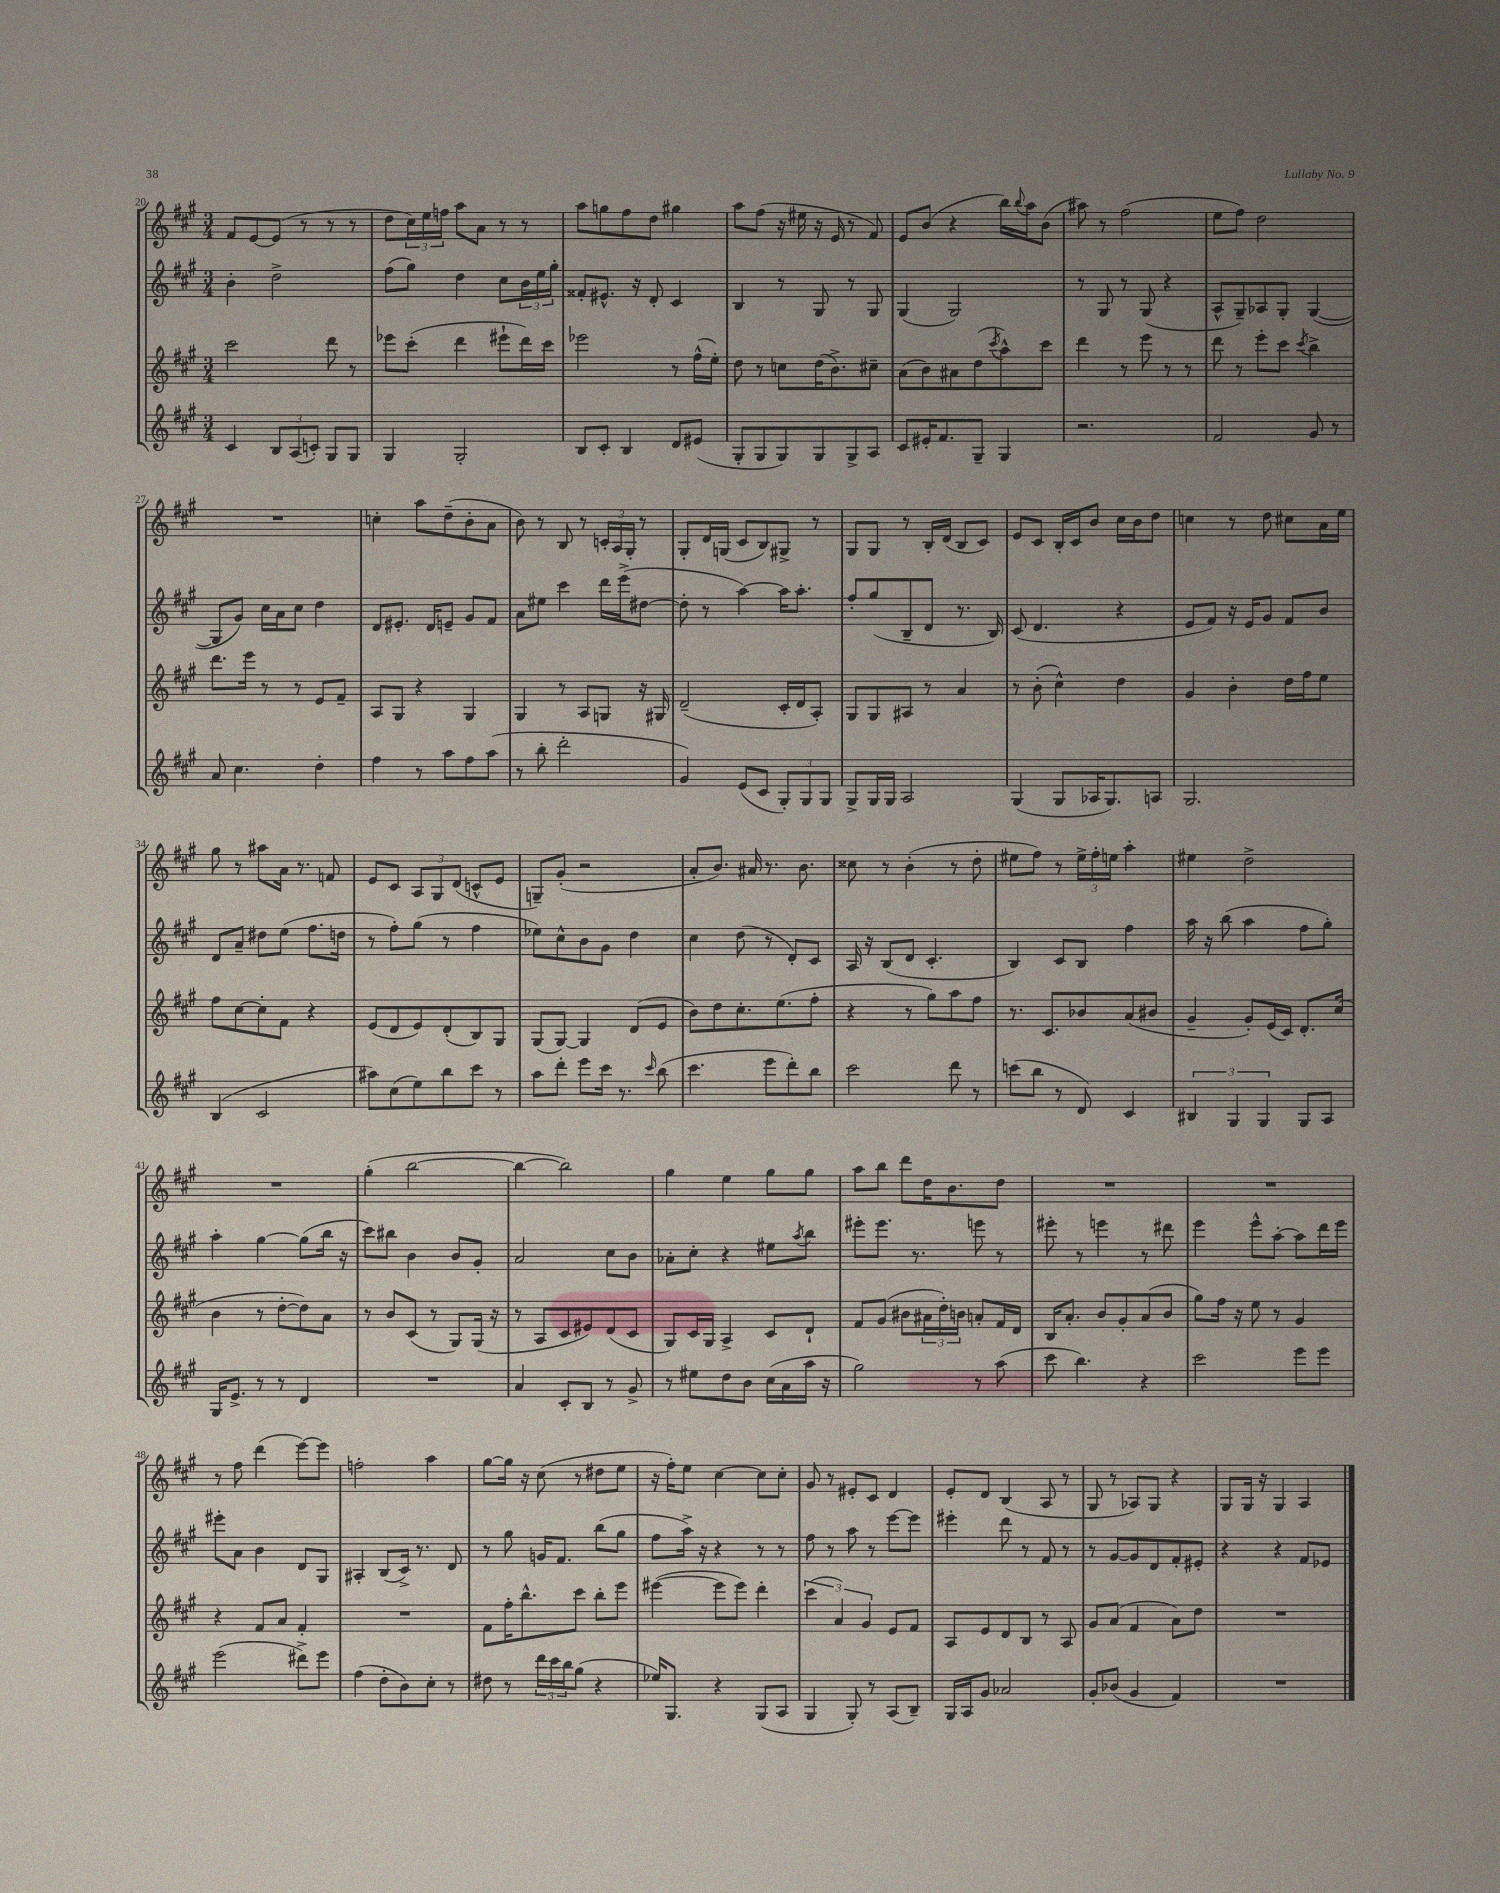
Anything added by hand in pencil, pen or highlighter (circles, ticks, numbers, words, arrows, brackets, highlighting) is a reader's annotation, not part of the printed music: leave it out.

**kern	**kern	**kern	**kern
*part4	*part3	*part2	*part1
*staff4	*staff3	*staff2	*staff1
*clefG2	*clefG2	*clefG2	*clefG2
*k[f#c#g#]	*k[f#c#g#]	*k[f#c#g#]	*k[f#c#g#]
*M3/4	*M3/4	*M3/4	*M3/4
=20	=20	=20	=20
4c#/	2ccc#\	4b'\	8f#/L
.	.	.	[8e/
12B/L	.	2dd^\	(8e/J]
(12A/	.	.	.
.	.	.	8r
12cn'/J)	.	.	.
8G#/L	8ddd\	.	8r
8G#/J	8r	.	8r
=21	=21	=21	=21
4G#/	8eee-X\L	(8ff#\L	8dd\L
.	(8ccc#'\J	8gg#\J)	24cc#\L)
.	.	.	24ee\
.	.	.	24ffn\JJ
2G#'/	4ddd\	4dd\	8aa\L
.	.	.	8a\J
.	8eee#X`\L	8cc#\L	8r
.	16ddd\L)	24b\L	8r
.	.	24ee\	.
.	16ccc#\JJ	.	.
.	.	24gg#'\JJ	.
=22	=22	=22	=22
8B/L	2eee-X\	8f##X'/L	8aa\L
8c#'/J	.	8.e#X^^/J	8ggn\
4B/	.	.	8ff#\
.	.	16r	.
.	.	8d'/	8dd\J
8d/L	8r	4c#/	4gg#X\
(8e#X/J	(16ff#^^\LL	.	.
.	16ee'\JJ)	.	.
=23	=23	=23	=23
8G#'/L	8dd\	4B/	8aa\L
8G#/	8r	.	(8ff#\J
8G#/)	8ccn\L	8r	16r
.	.	.	16ee#X\
8G#/	(16dd\K	8G#/	16r
.	8.b^\)	.	16e/
8G#^/	.	8r	8r
8A/J	8cc#X~\J	8G#/	8f#/)
=24	=24	=24	=24
8c#/L	(8a\L	(4G#/	8e/L
16e#X'/K	8b\)	.	(8b/J
8.f#/	.	.	.
.	8a#X\	2G#/)	4r
8G#~/J	(8dd\	.	.
.	8qccc#/	.	.
4G#/	8aa^^\)	.	16bb\LL)
.	.	.	8qqbb/
.	.	.	16aa\J
.	8ccc#\J	.	(8b\J
=25	=25	=25	=25
2.r	4ddd\	8r	8aa#X\)
.	.	8G#/	8r
.	8r	8r	(2ff#\
.	8eee\	(8G#/	.
.	8r	4r	.
.	8r	.	.
=26	=26	=26	=26
2f#/	8ddd\	8A^^/L	8ee\L
.	8r	8G#~/)	8ff#\J)
.	8eee'\L	8A-X/	2dd\
.	8ccc#\J	8G#'/J	.
.	8qccc#/	.	.
8g#/	4bb^\	([4G#/	.
8r	.	.	.
!!LO:LB:g=z
=27	=27	=27	=27
8a/	8.ddd\L	8G#/L]	2.r
4.cc#\	.	8g#/J)	.
.	16eee\Jk	.	.
.	8r	16cc#\LL	.
.	.	16a\J	.
.	8r	8cc#\J	.
4dd'\	8e/L	4dd\	.
.	8f#~/J	.	.
=28	=28	=28	=28
4ff#\	8A/L	8d/L	4ccn'\
.	8G#/J	8.e#X'/J	.
8r	4r	.	8aa\L
.	.	16d/KL	.
8aa\L	.	8en~/J	(8dd~\
8ff#\	4G#/	8g#/L	8b'\
(8aa\J	.	8f#/J	8a\J
=29	=29	=29	=29
8r	4G#/	8a\L	8b\)
8bb'\	.	8ee#X\J	8r
2ddd'\	8r	4ccc#\	8B/
.	8A/L	.	8r
.	8Gn/J	16ddd\LL	24cn'/LL
.	.	.	24A/
.	.	(16eee^\J	.
.	.	.	24G#'/JJ
.	16r	[8dd#X\J	8r
.	16G#X/	.	.
=30	=30	=30	=30
4g#/)	(2d~/	8dd#'\]	8G#'/L
.	.	8r	16d/L
.	.	.	(16Gn/JJ
(8e/L	.	[4aa\)	8c#/L
8c#/J	.	.	8B/)
12G#'/L)	16c#'/LL	16aa\KL]	8G#X^/J
.	16d/J	8.aa'\J	.
12G#/	.	.	.
.	8A'/J)	.	8r
12G#/J	.	.	.
=31	=31	=31	=31
8G#^/L	8G#/L	8ff#'/L	8G#/L
16G#/L	8G#/	(8gg#/	8G#/J
16G#/JJ	.	.	.
2A/	8A#X/J	8B~/	8r
.	8r	8d/J	16B'/LL
.	.	.	(16d/JJ
.	4a/	8.r	8B/L
.	.	.	8c#/J)
.	.	16B/)	.
=32	=32	=32	=32
(4G#/	8r	(8c#/	8e/L
.	(8b'\	4.d/	8c#/J
8G#/L	4cc#^^\)	.	16B'/LL
.	.	.	16c#/J
16A-X/K	.	.	8b/J
8.G#/)	.	.	.
.	4dd\	4r	16cc#\LL
.	.	.	16b\J
8An/J	.	.	8dd\J
=33	=33	=33	=33
2.G#/	4g#/	8e/L	4ccn\
.	.	8f#/J)	.
.	4b'\	16r	8r
.	.	16e/KL	.
.	.	8g#/J	8dd\
.	16dd\LL	8f#/L	8cc#X\L
.	16ff#\J	.	.
.	8ee\J	8b/J	16a\L
.	.	.	16ee\JJ
!!LO:LB:g=z
=34	=34	=34	=34
(4B/	8ff#\L	8d/L	8gg#\
.	[8cc#\	8a~/J	8r
2c#/	8cc#'\]	8dd#X\L	8aa#X\L
.	8f#\J	(8ee\J	16a\Jk
.	.	.	8.r
.	4r	8.ff#\L	.
.	.	.	8fn/
.	.	16ddn\Jk	.
=35	=35	=35	=35
8aa#X\L)	(8e/L	8r	8e/L
(8cc#\	8d/	8ff#'\L)	8c#/J
8ee\)	8e/)	(8gg#\J	12A/L
.	.	.	12G#/
8bb\	(8d'/	8r	.
.	.	.	(12d/J
8ccc#\J	8B/)	4ff#\	8cn^^/L
8r	8G#/J	.	8e/J
=36	=36	=36	=36
8aa\L	(8G#/L	8ee-X\L)	8Gn~/L)
8ddd'\J	[8G#/J)	8cc#^^\	(8g#'/J
8eee\L	4G#/]	8b\	2r
16ccc#\Jk	.	8g#\J	.
8.r	.	.	.
.	(8d/L	4dd\	.
16qqccc#/	.	.	.
(8bb\	8e/J	.	.
=37	=37	=37	=37
4.ccc#\	8b\L)	4cc#\	8a'/L
.	8dd\	.	8.b/J)
.	8.cc#'\	(8dd\	.
.	.	.	16a#X/
8eee\L	.	8r	8.r
.	(8.ee\	.	.
8ddd'\)	.	8d'/L)	.
.	.	.	8.b\
8bb\J	8ff#'\J	8c#/J	.
=38	=38	=38	=38
2ccc#\	4r	16A/	8cc##X\
.	.	16r	.
.	.	(8B/L	8r
.	8r	8d/J	(4b'\
.	8gg#\L)	4.c#'/	.
8ddd\	8aa\	.	8r
8r	8ff#\J	.	8dd'\
=39	=39	=39	=39
(8cccn\L	8.r	4B/)	8ee#X\L
8bb\J	.	.	8ff#\J)
.	8.c#/L	.	.
8r	.	8c#/L	8r
8d/)	8b-X/	8B/J	24ee#^\LL
.	.	.	24ff#'\
.	.	.	24een\JJ
4c#/	(8a/	4ff#\	4aa'\
.	8b#X/J	.	.
=40	=40	=40	=40
6B#X/	4g#~/	16aa\	4ee#X\
.	.	16r	.
.	.	(8bb\	.
6G#/	.	.	.
.	8g#'/L)	4aa\	2dd^\
6G#/	.	.	.
.	(16e/L	.	.
.	16c#/JJ)	.	.
8G#/L	8.d'/L	8ff#\L	.
8A/J	.	8gg#'\J)	.
.	(16cc#/Jk	.	.
!!LO:LB:g=z
=41	=41	=41	=41
16G#/KL	4b\	4aa'\	2.r
8.e^/J	.	.	.
8r	8r	[4gg#\	.
8r	[8dd'\L	.	.
4d/	8dd\])	(8gg#\L]	.
.	8a\J	16bb\Jk	.
.	.	16r	.
=42	=42	=42	=42
2.r	8r	8ccc#\L)	(4gg#'\
.	8b/L	8bb#X\J	.
.	(8c#/J	4b\	[2bb\
.	8r	.	.
.	8G#/L)	8b/L	.
.	(16G#/Jk	8g#'/J	.
.	16r	.	.
=43	=43	=43	=43
4a/	8r	2a/	4bb\_
.	8A/L	.	.
8c#'/L	8c#/	.	2bb\])
8B/J	8e#X/)	.	.
8r	(8d/	8cc#\L	.
8g#^/	8c#/J	8b\J	.
=44	=44	=44	=44
8r	8G#/L)	8a-X'\L	4gg#\
8ee#X\L	16c#/L	8cc#'\J	.
.	16G#/JJ	.	.
8dd\	4A^/	4r	4ee\
8b\J	.	.	.
(16cc#\LL	8c#/L	8ee#X\L	8gg#\L
16a\	.	.	.
.	.	8qaa/	.
16aa\JJ	8d`/J	8bb\J	8gg#\J
16r	.	.	.
=45	=45	=45	=45
2gg#\)	8f#/L	8eee#X'\L	8aa\L
.	(8g#/J	8.eee#\J	8bb\J
.	8b#X\L	.	8ddd\L
.	.	8.r	.
.	24a#X\L	.	16dd\K
.	24dd'\)	.	.
.	.	.	8.b\
.	24bn\JJ	.	.
8r	8an'/L	8eeen\	.
(8aa\	16f#/L	8r	8dd\J
.	16d/JJ	.	.
=46	=46	=46	=46
8ccc#\	16B/KL	8eee#X'\	2.r
.	8.a'/J	.	.
4.bb\)	.	8r	.
.	8b/L	4eeen\	.
.	8g#'/	.	.
4r	(8a/	8r	.
.	8b/J	8ddd#X\	.
=47	=47	=47	=47
2ccc#\	8gg#\L)	4eee\	2.r
.	16ff#\Jk	.	.
.	16r	.	.
.	8ee\	8eee^^\L	.
.	8r	[8aa'\J	.
8eee\L	4g#/	8aa\L]	.
8eee\J	.	16ddd\L	.
.	.	16eee\JJ	.
!!LO:LB:g=z
=48	=48	=48	=48
(2eee\	4r	8eee#X'\L	8r
.	.	8a\J	8ff#\
.	8f#/L	4b\	(4ddd\
.	8a/J	.	.
8ddd#X^\L)	4f#'/	8d/L	[8eee\L)
8eee\J	.	8G#/J	8eee\J]
=49	=49	=49	=49
(4ff#\	2.r	4A#X'/	2ffn'\
8dd'\L	.	(8B/L	.
8b\)	.	16c#^/Jk)	.
.	.	8.r	.
8cc#'\J	.	.	4aa\
8r	.	8d/	.
=50	=50	=50	=50
8dd#X\	8f#\L	8r	[8gg#\L
8r	16ff#'\K	8gg#\	16gg#\Jk]
.	8.bb^^\	.	16r
24ddd\LL	.	16gn/KL	(8cc#\
24ccc#\	.	.	.
.	.	8.f#/J	.
24bb\J	.	.	.
(8gg#\J	8ccc#\J	.	8r
4r	8bb'\L	(8bb\L	8dd#X\L
.	8eee\J	8gg#\J	8ee\J
=51	=51	=51	=51
16ee-X/KL)	([4eee#X\	8ff#\L	16r
8.G#/J	.	.	16ff#'\KL)
.	.	16aa^\Jk)	8ee\J
.	.	16r	.
4r	8eee#\L]	4r	[4cc#\
.	8eee#\J)	.	.
(8G#/L	4ddd'\	8r	8cc#\L]
8A/J	.	8r	8cc#'\J
=52	=52	=52	=52
4G#/	(6ccc#\	8ff#\	8g#/
.	.	8r	8r
.	6a/)	.	.
8G#'/)	.	8aa\	8e#X'/L
.	6g#/	.	.
8r	.	8r	8c#/J
(8A/L	8e/L	[8eee\L	4d/
8B~/J)	8f#/J	8eee\J]	.
=53	=53	=53	=53
16G#/LL	8A/L	4eee#X'\	8e'/L
16A/J	.	.	.
8g#/J	8e/	.	8d/J
2a-X/	8d/	8ddd\	(4B/
.	8B/J	8r	.
.	8r	8f#/	8A/
.	8A/	8r	8r
=54	=54	=54	=54
8g#'/L	8g#/L	8r	8G#/
(8b-X/J	(8a/J	[8g#/L	8r
4g#/	4f#/	8g#/]	8A-X/L)
.	.	8d/	8G#/J
4f#/)	8a\L)	8f#'/	4r
.	8dd\J	8e#X'/J	.
=55	=55	=55	=55
2.r	2.r	4r	8G#/L
.	.	.	16G#/Jk
.	.	.	16r
.	.	4r	4G#/
.	.	8f#/L	4A/
.	.	8e-X/J	.
==	==	==	==
*-	*-	*-	*-
